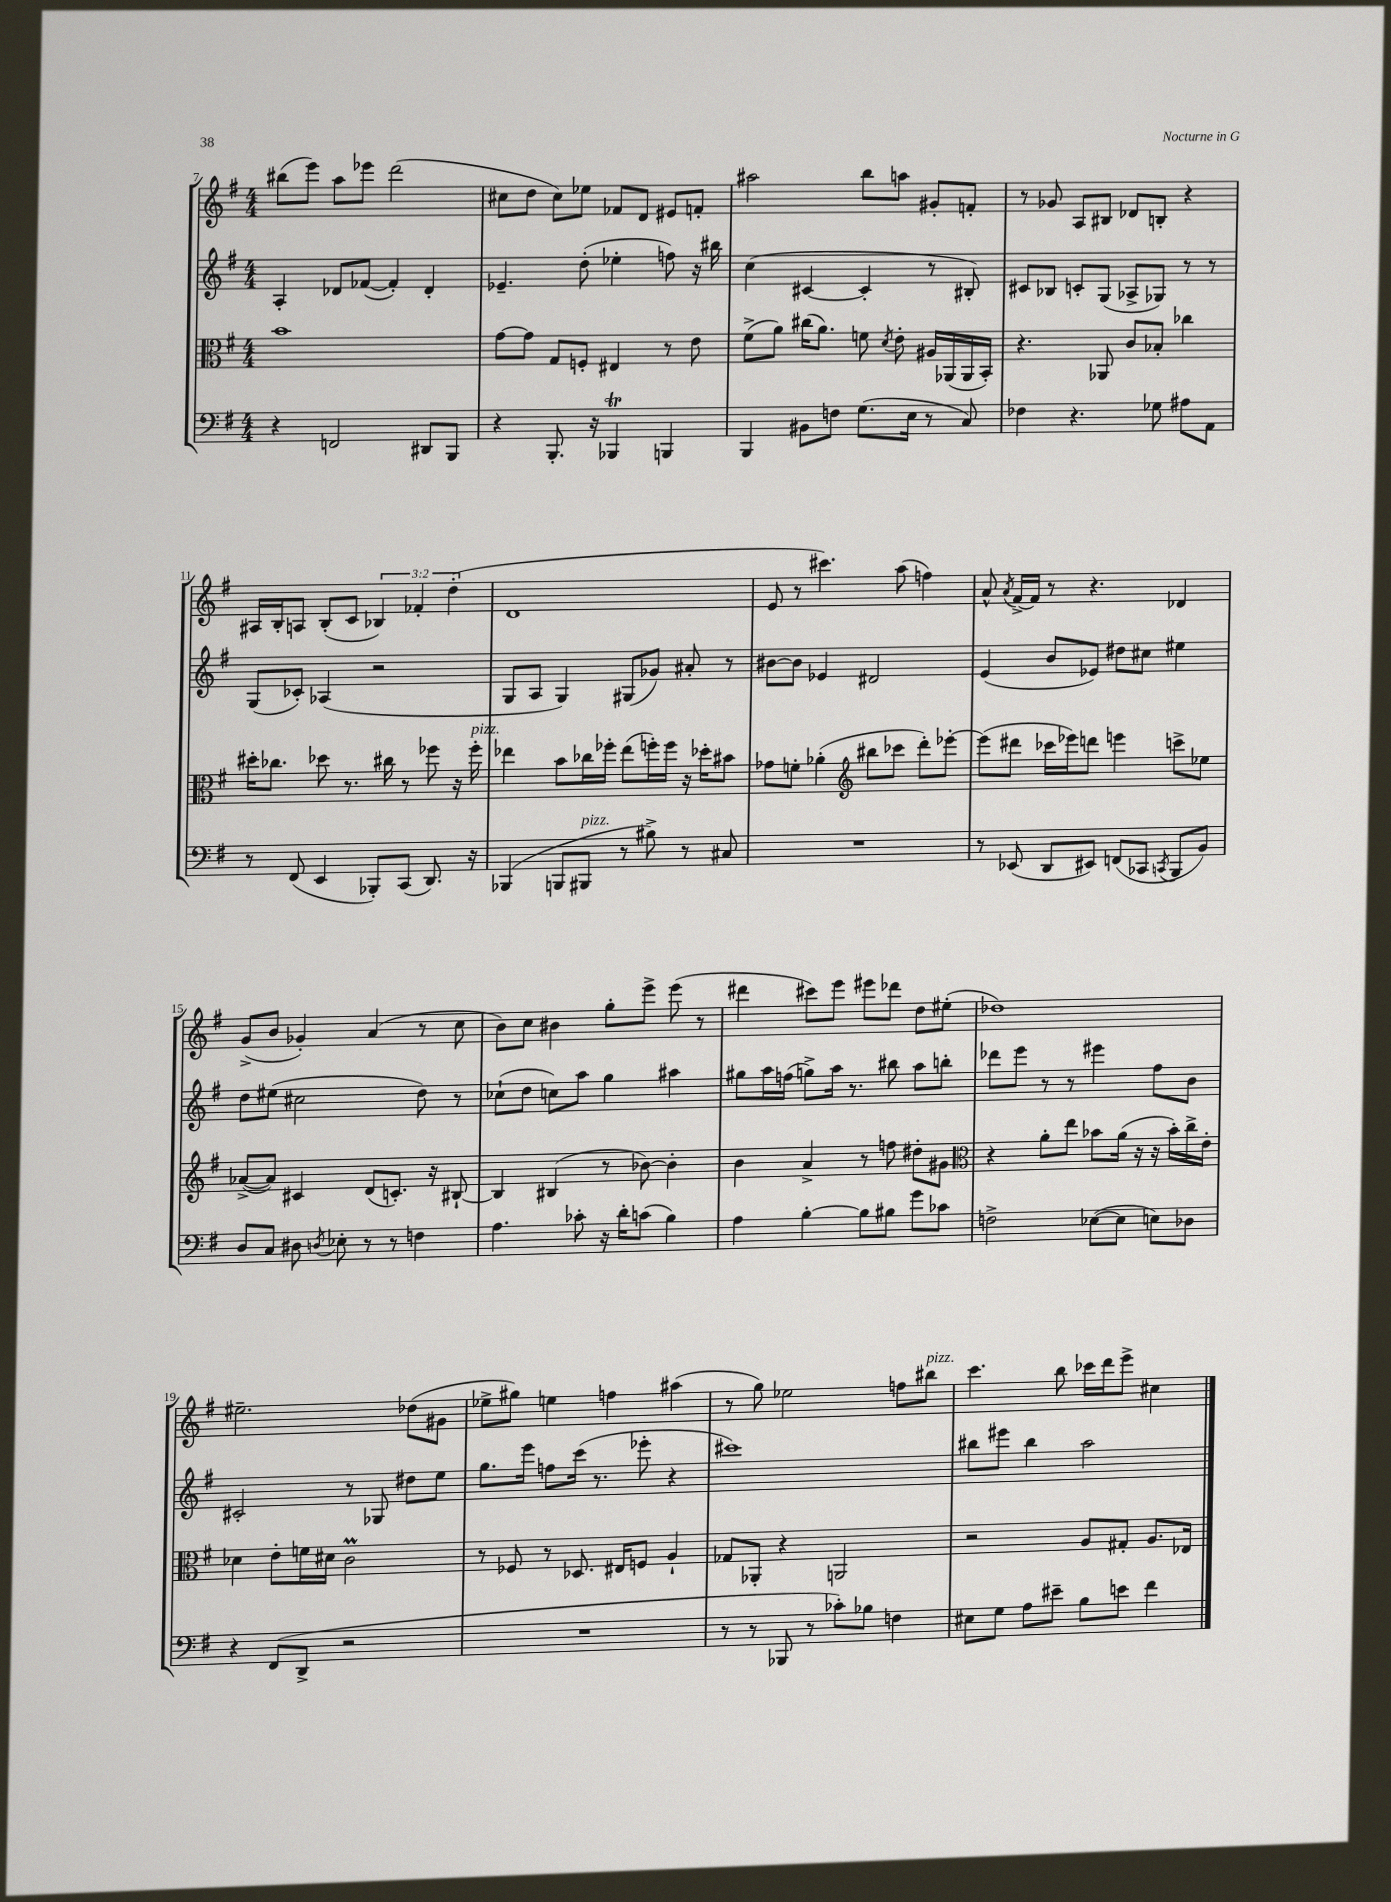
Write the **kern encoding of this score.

**kern	**kern	**kern	**kern
*part4	*part3	*part2	*part1
*staff4	*staff3	*staff2	*staff1
*clefF4	*clefC3	*clefG2	*clefG2
*k[f#]	*k[f#]	*k[f#]	*k[f#]
*M4/4	*M4/4	*M4/4	*M4/4
=7	=7	=7	=7
4r	1b	4A'/	(8bb#X\L
.	.	.	8eee\J)
2FFn/	.	8d-X/L	8aa\L
.	.	([8f-X/J	8eee-X\J
.	.	4f-'/])	(2ddd\
8DD#X/L	.	4d-'/	.
8BBB/J	.	.	.
=8	=8	=8	=8
4r	[8g\L	4.e-X~/	8cc#X\L
.	8g\J]	.	8dd\J
8.BBB'/	8G/L	.	8cc#\L)
.	8Fn'/J	(8dd'\	8ee-X\J
16r	.	.	.
4BBB-XT/	4E#X/	4ee-X'\	8f-X/L
.	.	.	8d/J
4BBBn/	8r	8ffn\)	8e#X/L
.	8e\	16r	8fn'/J
.	.	16bb#X\	.
=9	=9	=9	=9
4BBB/	(8f#^\L	(4cc\	2aa#X\
.	8a\J)	.	.
8BB#X\L	(16cc#X\KL	[4c#X/	.
.	8.a\J)	.	.
8Fn\J	.	.	.
(8.G\L	8fn\	4c#'/]	8bb\L
.	8qd/	.	.
.	8e'\	.	8aan\J
16E\Jk	.	.	.
8r	16A#X/LL	8r	8g#X'/L
.	(16AA-X/	.	.
8C/)	16AA-/	8B#X'/)	8fn'/J
.	16BB'/JJ)	.	.
=10	=10	=10	=10
4F-X\	4.r	8c#X/L	8r
.	.	8B-X/J	8g-X/
4.r	.	8cn'/L	8A/L
.	8AA-X/	(8G/J	8B#X/J
.	8c/L	8A-X^/L	8d-X/L
8G-X\	8B-X'/J	8G-X/J)	8Bn'/J
8A#X\L	4cc-X\	8r	4r
8AA\J	.	8r	.
!!LO:LB:g=z
=11	=11	=11	=11
8r	16dd#X'\KL	(8G/L	16A#X/LL
.	8.cc-X\J	.	16B'/J
(8FF#/	.	8c-X'/J)	8An/J
4EE/	8dd-X\	(4A-X/	(8B'/L
.	8.r	.	8c/J
8BBB-X'/L)	.	2r	6B-X/)
.	16cc#X\	.	.
(8CC/J	8r	.	.
.	.	.	6f-X'/
8.DD/)	8ff-X\	.	.
.	.	.	(6dd'\
.	16r	.	.
!	!LO:TX:a:i:t=pizz.	!	!
16r	16ff-'\	.	.
=12	=12	=12	=12
(4BBB-X/	4ee-X\	8G/L	1d
.	.	8A/J	.
8BBBn/L	8b\L	4G/)	.
!LO:TX:a:i:t=pizz.	!	!	!
8BBB#X/J	16cc-X\L	.	.
.	16ff-X'\JJ	.	.
8r	(8ee-\L	(8G#X/L	.
8B#X^\)	16ffn'\L)	8g-X/J)	.
.	16ff\JJ	.	.
8r	16r	8a#X'/	.
.	16dd-X'\KL	.	.
8C#X/	8b#X\J	8r	.
=13	=13	=13	=13
1r	8g-X\L	[8b#X\L	8e/
.	8fn'\J	8b#\J]	8r
.	(4a-X'\	4e-X/	4.ccc#X\)
*	*clefG2	*	*
.	8bb#X\L	2d#X/	.
.	8ccc-X\J	.	(8aa\
.	8ddd'\L)	.	4ffn\)
.	[8eee-X'\J	.	.
=14	=14	=14	=14
8r	(8eee-\L]	(4e/	8a^^/
.	.	.	8qa/
(8EE-X/	8ddd#X\J	.	[16f#^/LL
.	.	.	16f#/JJ]
8DD/L	16ccc-X\LL	8b/L	8r
.	16eee-X\J)	.	.
8EE#X/J)	8dddn\J	8e-X/J)	4.r
(8FFn/L	4eeen\	8dd#X\L	.
8CC-X/J	.	8cc#X\J	.
8qCCn/	.	.	.
8BBB/L	8cccn^\L	4ee#X\	4d-X/
8BB/J)	8ee-X\J	.	.
!!LO:LB:g=z
=15	=15	=15	=15
8D/L	([8a-X^/L	8dd\L	(8g^/L
8C/J	8a-/J])	(8ee#X\J	8b/J
8D#X\	4c#X/	2cc#X\	4g-X'/)
8qDn/	.	.	.
8E-X'\	.	.	.
8r	(8d/L	.	(4a/
8r	8.cn'/J)	.	.
4Fn\	.	8dd\)	8r
.	16r	.	.
.	[8B#X`/	8r	8cc\
=16	=16	=16	=16
4.A\	4B#/]	(8cc-X`\L	8b\L)
.	.	8dd\J	8cc\J
.	(4B#X/	8ccn\L)	4b#X\
8c-X'\	.	8aa\J	.
16r	8r	4gg\	8gg'\L
16d'\KL	.	.	.
(8cn\J	[8b-X\)	.	8eee^\J
4B\)	4b-'\]	4aa#X\	(8eee\
.	.	.	8r
=17	=17	=17	=17
4A\	4b\	8gg#X\L	4ddd#X\
.	.	16aa\L	.
.	.	(16ffn\JJ	.
[4B'\	4a^/	8ggn^\L)	8ccc#X\L)
.	.	16aa\Jk	8eee\J
.	.	8.r	.
8B\L]	8r	.	8eee#X\L
8B#X\J	8ffn\	8bb#X\	8ddd-X\J
8g\L	8dd#X'\L	8aa\L	8dd\L
8c-X\J	8g#X\J	8bbn'\J	(8ee#X'\J
=18	=18	=18	=18
*	*clefC3	*	*
2Fn^\	4r	8ddd-X\L	1dd-X)
.	.	8eee\J	.
.	8a'\L	8r	.
.	8ee\J	8r	.
([8E-X\L	8b-X\L	4eee#X\	.
8E-\J]	(16a\Jk	.	.
.	16r	.	.
8En\L)	16r	8ff#\L	.
.	16b-'\LL)	.	.
8D-X\J	16cc^\	8b\J	.
.	16e'\JJ	.	.
!!LO:LB:g=z
=19	=19	=19	=19
4r	4d-X\	2c#X'/	2.ee#X~\
(8FF#/L	8e'\L	.	.
8DD^/J	16fn\L	.	.
.	16d#X\JJ	.	.
2r	2cM\	8r	.
.	.	8G-X/	.
.	.	8dd#X\L	(8dd-X\L
.	.	8ee\J	8g#X\J
=20	=20	=20	=20
1r	8r	8.gg\L	8ee-X^\L
.	8F-X/	.	8gg#X\J)
.	.	16eee\Jk	.
.	8r	8ffn\L	4een\
.	8.D-X/	(16ccc\Jk	.
.	.	8.r	.
.	.	.	4ffn\
.	16E#X/KL	.	.
.	8Fn/J	8eee-X'\	.
.	4A`/	4r	(4aa#X\
=21	=21	=21	=21
8r	8G-X/L	1ccc#X)	8r
8r	8AA-X'/J	.	8gg\)
8BBB-X/	4r	.	2ee-X\
8r	.	.	.
8c-X'\L)	2AAn/	.	.
8B-X\J	.	.	.
4Fn\	.	.	8ffn\L
!	!	!	!LO:TX:a:i:t=pizz.
.	.	.	8bb#X\J
=22	=22	=22	=22
8E#X\L	2r	8bb#X\L	4.ccc\
8G\J	.	8eee#X\J	.
8A\L	.	4bb#\	.
8e#X~\J	.	.	8bb\
8B\L	8A/L	2aa\	16ccc-X\LL
.	.	.	16ddd\J
8en\J	8G#X'/J	.	8eee^\J
4f#\	8.A/L	.	4cc#X\
.	16E-X/Jk	.	.
==	==	==	==
*-	*-	*-	*-
